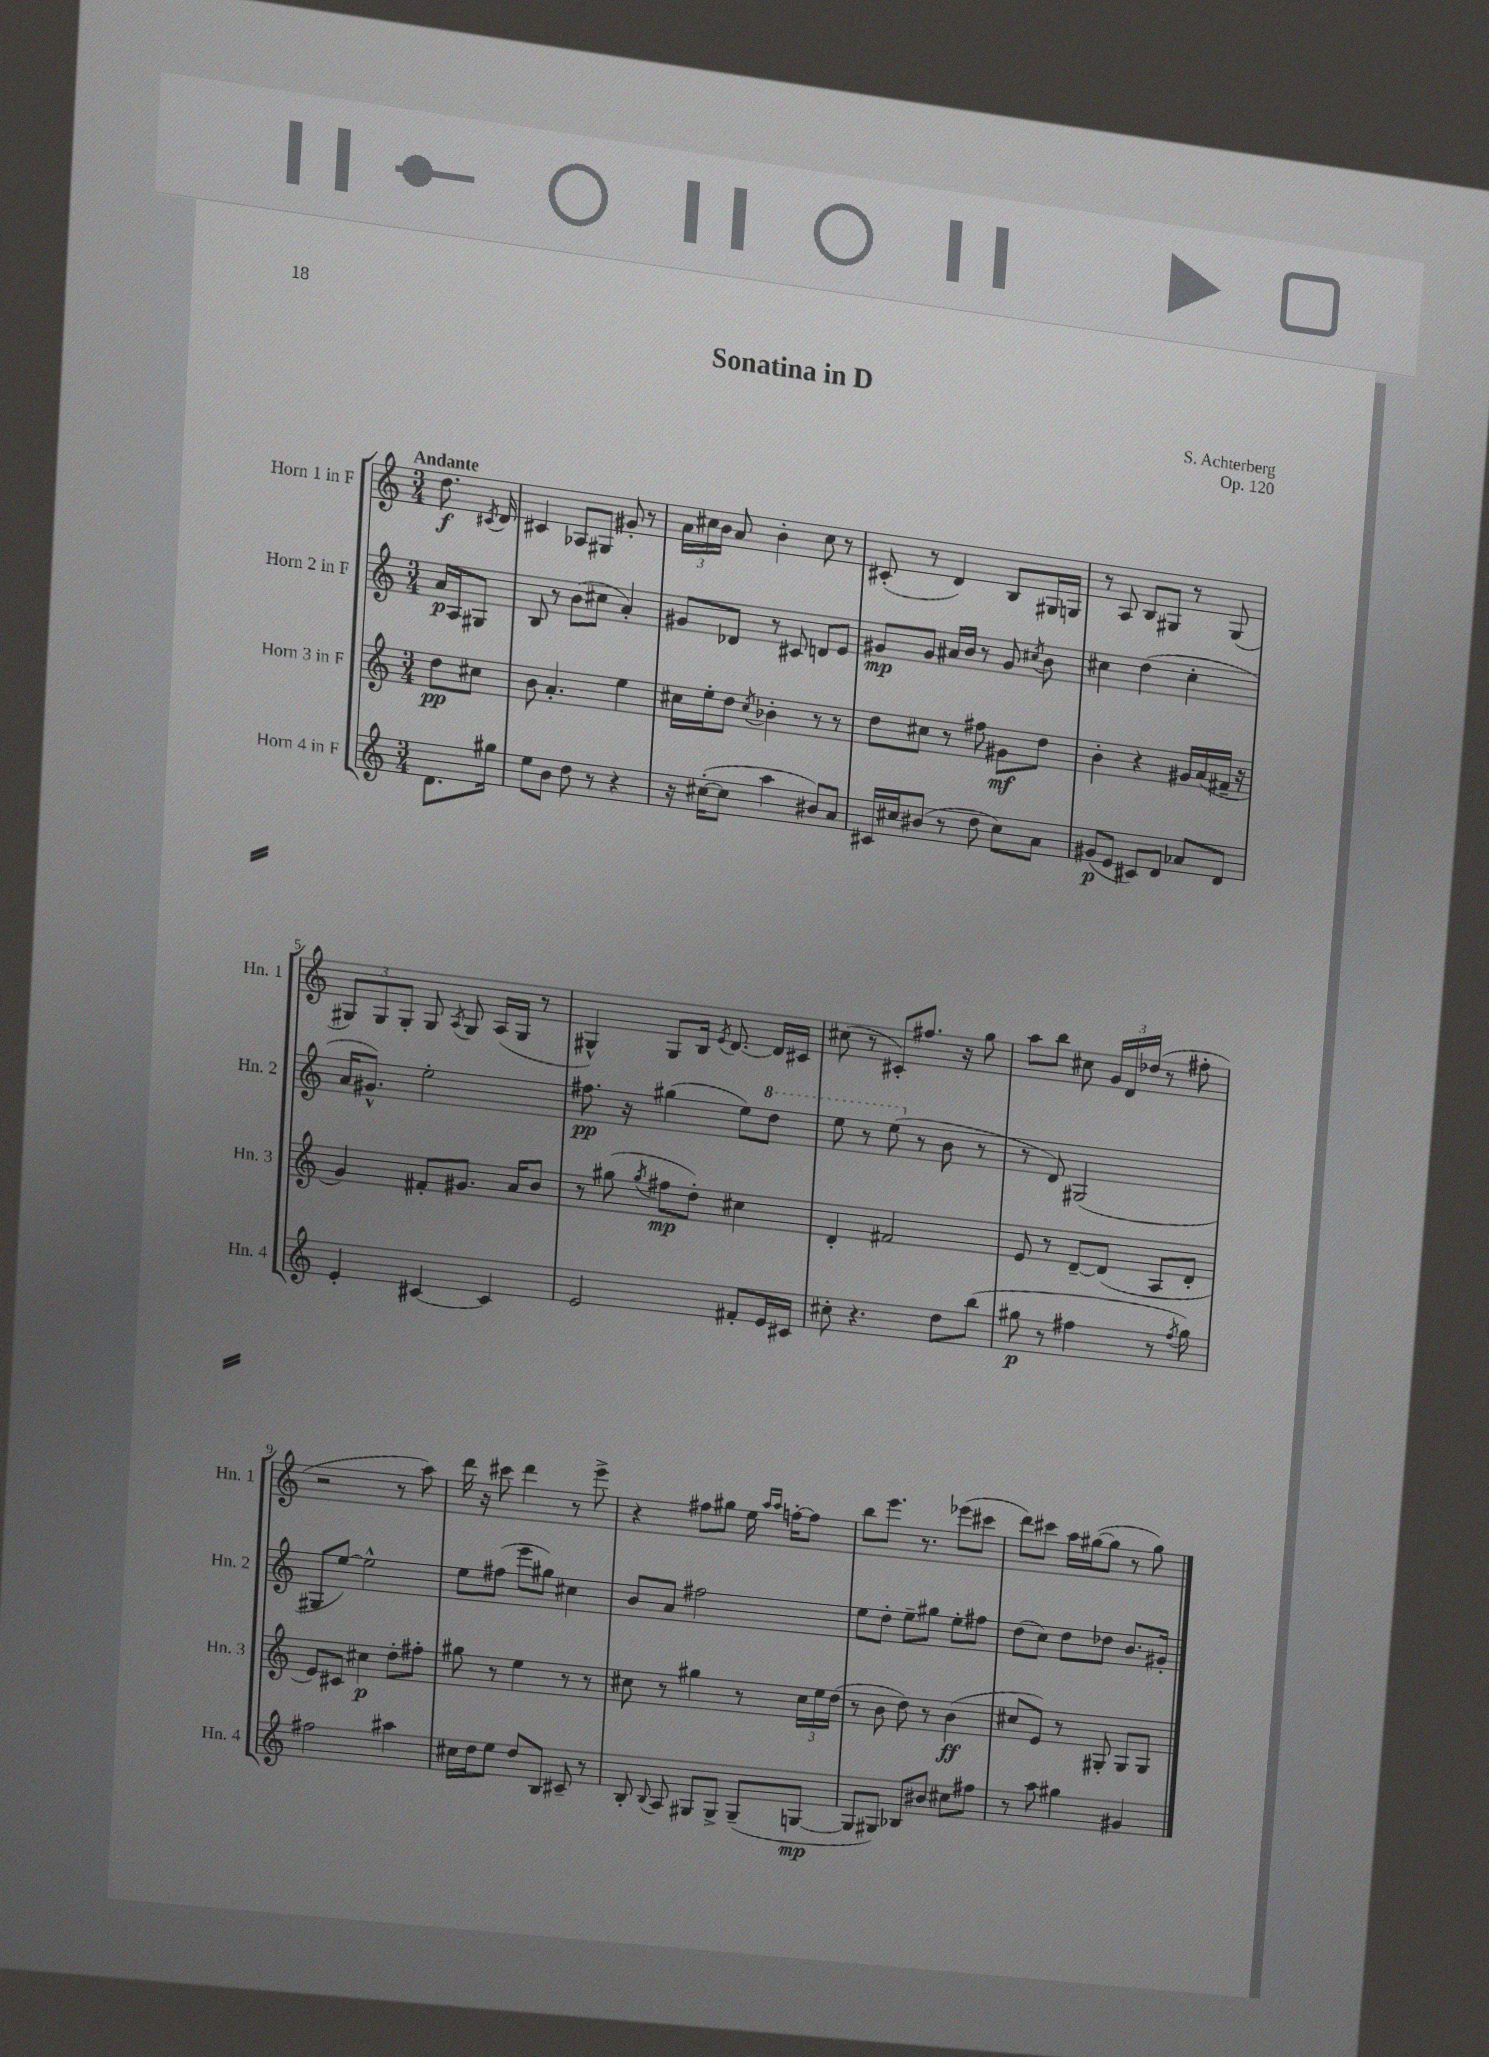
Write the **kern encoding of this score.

**kern	**dynam	**kern	**dynam	**kern	**dynam	**kern	**dynam
*part4	*part4	*part3	*part3	*part2	*part2	*part1	*part1
*staff4	*staff4	*staff3	*staff3	*staff2	*staff2	*staff1	*staff1
*I"Horn 4 in F	*	*I"Horn 3 in F	*	*I"Horn 2 in F	*	*I"Horn 1 in F	*
*I'Hn. 4	*	*I'Hn. 3	*	*I'Hn. 2	*	*I'Hn. 1	*
*clefG2	*	*clefG2	*	*clefG2	*	*clefG2	*
*k[]	*	*k[]	*	*k[]	*	*k[]	*
*M3/4	*	*M3/4	*	*M3/4	*	*M3/4	*
=	=	=	=	=	=	=	=
!	!	!	!	!	!	!LO:TX:a:B:t=Andante	!
8.d\L	.	8dd\L	pp	16a/LL	p	8.dd\	f
.	.	.	.	16A/J	.	.	.
.	.	8cc#X\J	.	8G#X/J	.	.	.
.	.	.	.	.	.	8qc#X/	.
16gg#X\Jk	.	.	.	.	.	16d/	.
=1	=1	=1	=1	=1	=1	=1	=1
8ee\L	.	8b\	.	8B/	.	4c#X/	.
8b\J	.	4.a'/	.	8r	.	.	.
8dd\	.	.	.	(8b\L	.	8A-X/L	.
8r	.	.	.	8cc#X\J	.	8G#X/J	.
4r	.	4ee\	.	4a'/)	.	8g#X'/	.
.	.	.	.	.	.	8r	.
=2	=2	=2	=2	=2	=2	=2	=2
16r	.	16cc#X\LL	.	8g#X/L	.	24a\LL	.
.	.	.	.	.	.	24cc#X\	.
([16cc#X'\KL	.	16ee'\J	.	.	.	.	.
.	.	.	.	.	.	24b\JJ	.
8cc#\J]	.	8dd\J	.	8d-X/J	.	8a/	.
.	.	8qcc#/	.	.	.	.	.
4aa\	.	4b-X'\	.	8r	.	4b'\	.
.	.	.	.	8c#X/	.	.	.
8b#X/L)	.	8r	.	8dn/L	.	8cc#\	.
8a/J	.	8r	.	8e/J	.	8r	.
=3	=3	=3	=3	=3	=3	=3	=3
16c#X/LL	.	8dd\L	.	8g#X/L	mp	(8c#X'/	.
16cc#X/J	.	.	.	.	.	.	.
(8b#X/J	.	8cc#X\J	.	8g#/J	.	8r	.
8r	.	8r	.	16a#X/LL	.	4d/)	.
.	.	.	.	16b/JJ	.	.	.
8dd\	.	8ff#X\	.	8r	.	.	.
8cc#\L)	.	8g#X\L	mf	8g#/	.	8B/L	.
.	.	.	.	8qcc#X/	.	.	.
8a\J	.	8dd\J	.	8b\	.	16G#X/L	.
.	.	.	.	.	.	16Gn/JJ	.
=4	=4	=4	=4	=4	=4	=4	=4
(8g#X/L	p	4b'\	.	4cc#X\	.	8r	.
8e/J	.	.	.	.	.	8A/	.
8c#X/L)	.	4r	.	(4dd\	.	8B/L	.
8d/J	.	.	.	.	.	8G#X/J	.
8a-X/L	.	16g#X/LL	.	4cc#'\	.	8r	.
.	.	(16a/	.	.	.	.	.
8d/J	.	16f#X~/JJ	.	.	.	(8G#/	.
.	.	16r	.	.	.	.	.
!!LO:LB:g=z
=5	=5	=5	=5	=5	=5	=5	=5
4e'/	.	4g/)	.	16a/KL	.	12G#X/L)	.
.	.	.	.	8.g#X^^/J)	.	.	.
.	.	.	.	.	.	12G#/	.
.	.	.	.	.	.	12G#'/J	.
[4c#X/	.	8f#X'/L	.	2ee'\	.	8G#/	.
.	.	.	.	.	.	8qA/	.
.	.	8.g#X/J	.	.	.	8G#/	.
4c#/]	.	.	.	.	.	(16A/LL	.
.	.	16a/KL	.	.	.	16G#/JJ	.
.	.	8b/J	.	.	.	8r	.
=6	=6	=6	=6	=6	=6	=6	=6
2e/	.	8r	.	8.ff#X\	pp	4G#X^^/)	.
.	.	(8gg#X\	.	.	.	.	.
.	.	.	.	16r	.	.	.
.	.	8qgg#/	.	.	.	.	.
.	.	8ff#X\L	mp	(4gg#X\	.	8G#/L	.
.	.	8dd'\J)	.	.	.	16B/Jk	.
.	.	.	.	.	.	8qe/	.
.	.	.	.	.	.	[8.d/	.
8f#X'/L	.	4cc#X\	.	8ee\L)	.	.	.
*	*	*	*	*8va	*	*	*
16e/L	.	.	.	8ddd\J	.	16d/LL]	.
16c#X/JJ	.	.	.	.	.	16c#X/JJ	.
=7	=7	=7	=7	=7	=7	=7	=7
8cc#X'\	.	4d'/	.	8eee\	.	(8cc#X\	.
4.r	.	.	.	8r	.	8r	.
.	.	2f#X/	.	(8eee\	.	8c#X'/L)	.
*	*	*	*	*X8va	*	*	*
.	.	.	.	8r	.	8.ff#X/J	.
8dd\L	.	.	.	8b\	.	.	.
.	.	.	.	.	.	16r	.
(8bb\J	.	.	.	8r	.	8gg\	.
=8	=8	=8	=8	=8	=8	=8	=8
8gg#X\	p	8e/	.	8r	.	8aa\L	.
8r	.	8r	.	8d/)	.	8bb\J	.
4ff#X\	.	[8d~/L	.	(2G#X/	.	8cc#X\	.
.	.	(8d/J]	.	.	.	24g/LL	.
.	.	.	.	.	.	24d/	.
.	.	.	.	.	.	(24dd-X/JJ	.
8r	.	8A/L	.	.	.	8r	.
8qff#/	.	.	.	.	.	.	.
8gg#\)	.	8d'/J	.	.	.	8ff#X'\	.
!!LO:LB:g=z
=9	=9	=9	=9	=9	=9	=9	=9
2ff#X\	.	8e/L)	.	8G#X/L	.	2r	.
.	.	8c#X/J	.	[8ee/J)	.	.	.
.	.	4cc#X\	p	2ee^^\]	.	.	.
4aa#X\	.	8dd'\L	.	.	.	8r	.
.	.	8ff#X'\J	.	.	.	8aa\)	.
=10	=10	=10	=10	=10	=10	=10	=10
16cc#X\LL	.	8gg#X\	.	8ee\L	.	16ddd\	.
16dd\J	.	.	.	.	.	16r	.
8ee\J	.	8r	.	(8ff#X\J	.	8ccc#X\	.
8dd/L	.	4ee\	.	8eee\L	.	4ddd\	.
8B/J	.	.	.	8gg#X\J)	.	.	.
8c#X~/	.	8r	.	4cc#X\	.	8r	.
8r	.	8r	.	.	.	8eee^\	.
=11	=11	=11	=11	=11	=11	=11	=11
8B'/	.	8cc#X\	.	8b/L	.	4r	.
8qqB/	.	.	.	.	.	.	.
8A/	.	8r	.	8a/J	.	.	.
8G#X/L	.	4gg#X\	.	2ff#X\	.	8ff#X\L	.
8G#^/J	.	.	.	.	.	8gg#X\J	.
(8G#~/L	.	8r	.	.	.	16ee\	.
.	.	.	.	.	.	16qqaa/LL	.
.	.	.	.	.	.	16qqaa/JJ	.
.	.	.	.	.	.	[16ffn'\KL	.
[8Gn/J	mp	24cc#\LL	.	.	.	8ff\J]	.
.	.	24ee\	.	.	.	.	.
.	.	(24dd\JJ	.	.	.	.	.
=12	=12	=12	=12	=12	=12	=12	=12
8G/L]	.	8r	.	8ee\L	.	8bb\L	.
8G#X/J)	.	8b\	.	8dd'\J	.	8.eee\J	.
8B-X/L	.	8dd\)	.	8ee~\L	.	.	.
.	.	.	.	.	.	8.r	.
8b#X/J	.	8r	.	8gg#X\J	.	.	.
8cc#X\L	.	(4b\	ff	8ee'\L	.	(8eee-X\L	.
8ff#X\J	.	.	.	8ff#X\J	.	8ccc#X\J	.
=13	=13	=13	=13	=13	=13	=13	=13
8r	.	8cc#X/L	.	(8dd\L	.	8ddd\L)	.
8aa\	.	8e/J)	.	8cc\J)	.	8ccc#X\J	.
4gg#X\	.	8r	.	8dd\L	.	16aa\LL	.
.	.	.	.	.	.	([16gg#X\J	.
.	.	8G#X'/	.	8dd-X\J	.	8gg#\J]	.
4g#X/	.	8G#/L	.	8.b/L	.	8r	.
.	.	8G#/J	.	.	.	8gg#\)	.
.	.	.	.	16g#X'/Jk	.	.	.
==	==	==	==	==	==	==	==
*-	*-	*-	*-	*-	*-	*-	*-
